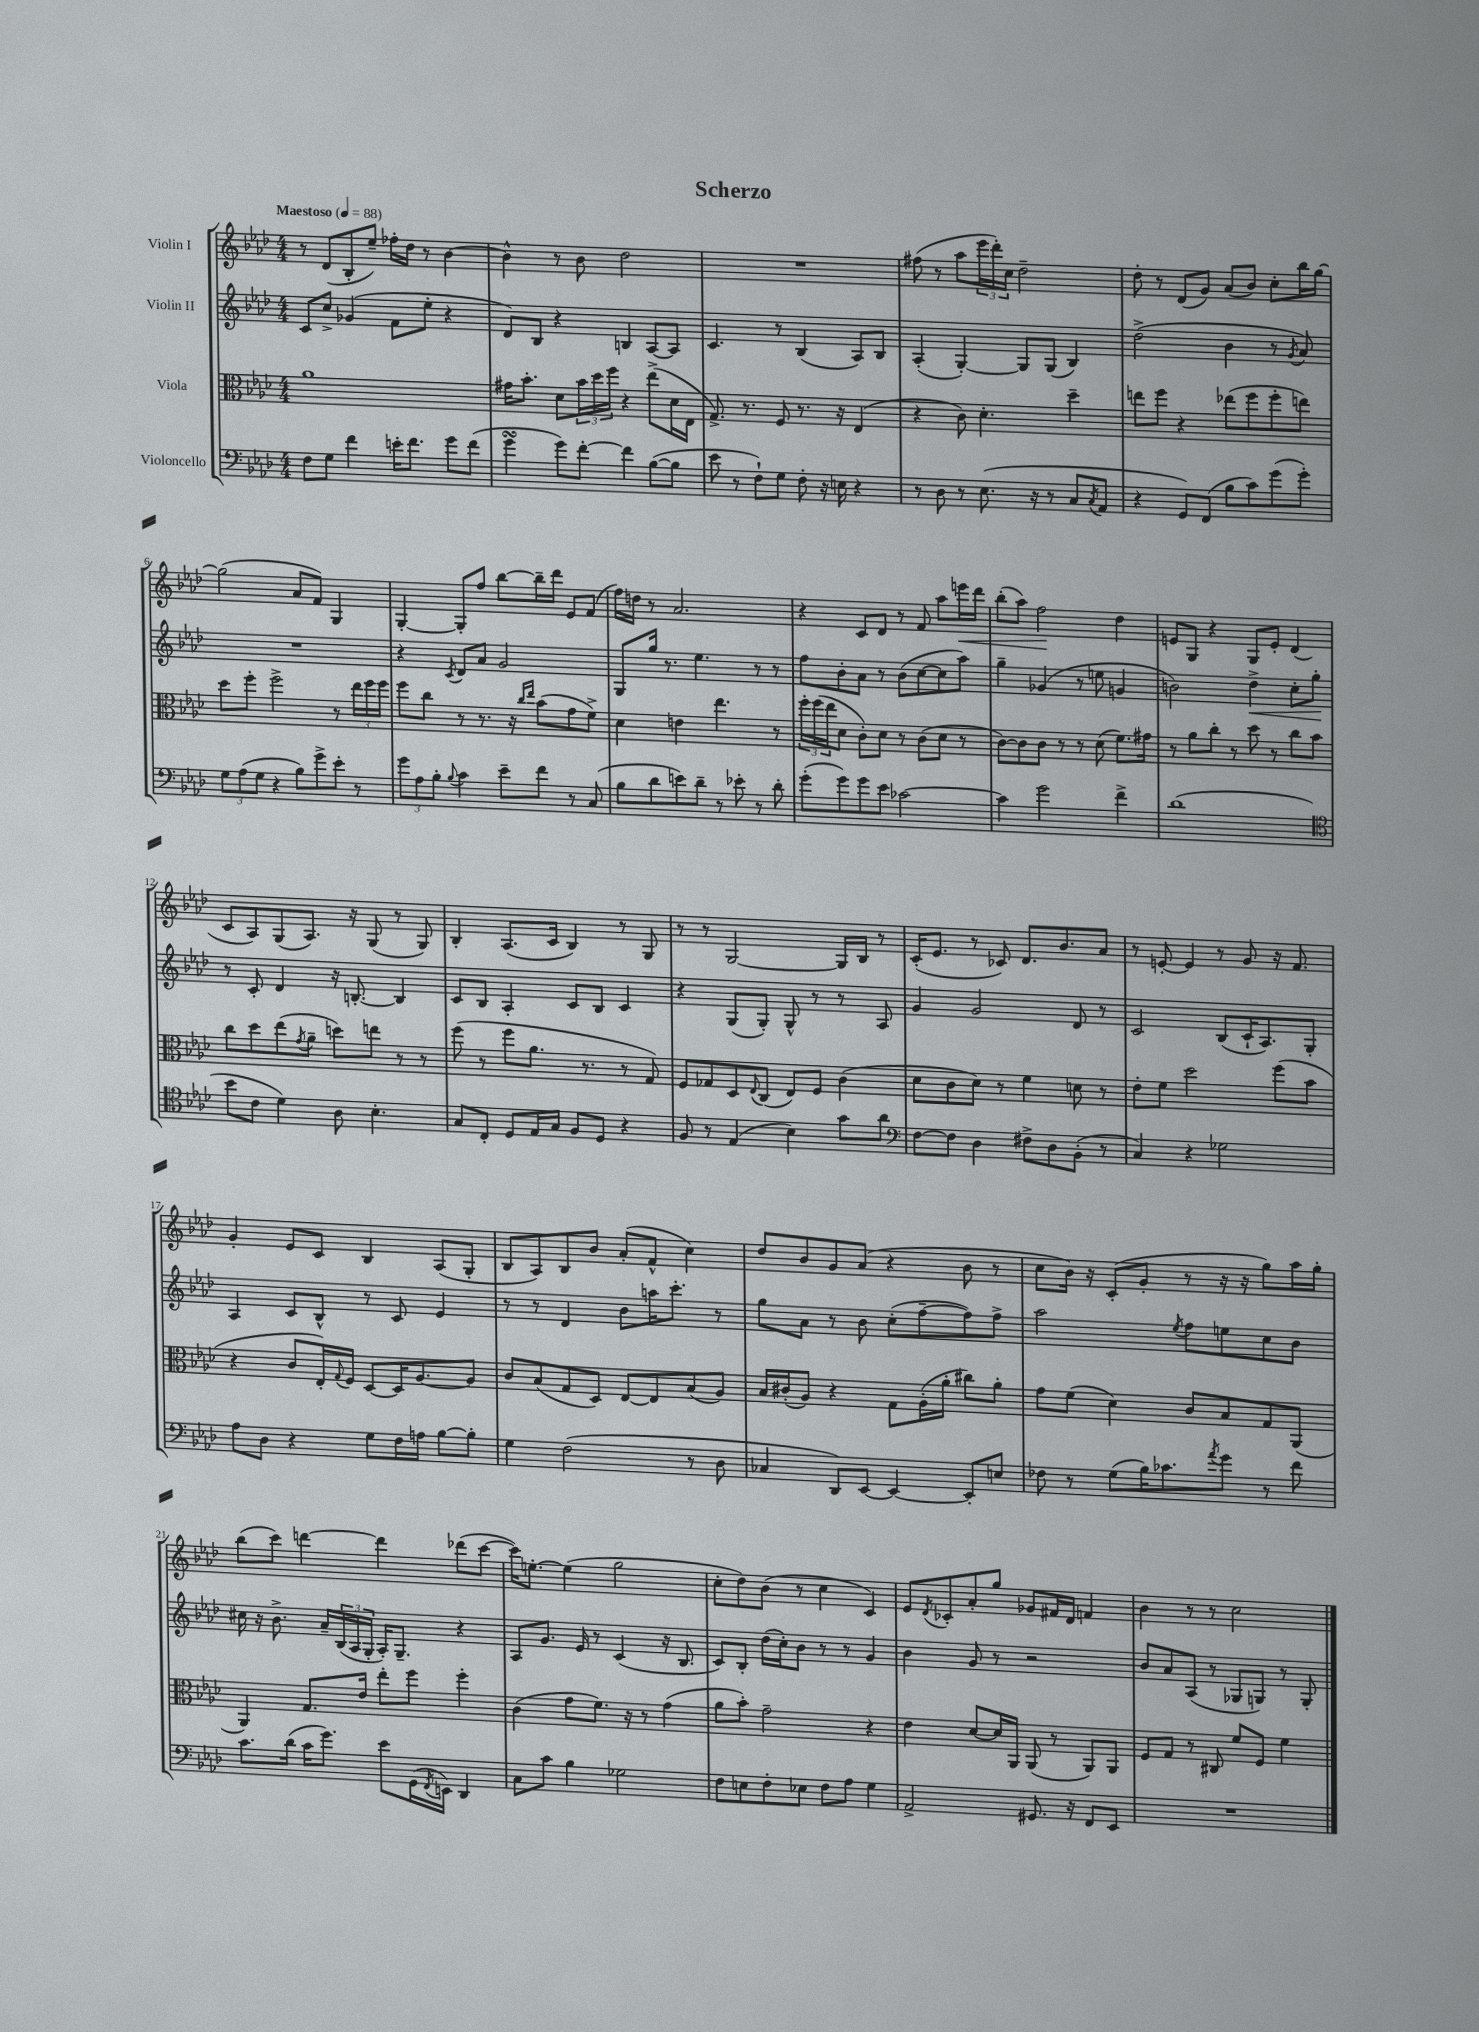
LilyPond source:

\header { title = "Scherzo" }
<<
\new StaffGroup <<
\new Staff = "s0" \with { instrumentName = "Violin I" } {
    \clef treble \key aes \major \numericTimeSignature \time 4/4 \tempo "Maestoso" 4 = 88
    r8 des'8( bes8-. ees''8--) fes''16-. des''16 r8 bes'4~ |
    bes'4-^ r8 bes'8 des''2 |
    R1 |
    fis''8( r8 aes''8 \tuplet 3/2 { ees'''16 des'''16-.) c''16 } des''2-- |
    des''8-. r8 des'8( g'8) aes'8( bes'8) c''8-. bes''16 g''16~ |
    g''2( aes'8 f'8) g4 |
    g4~-. g8-. f''8 bes''8~ bes''16-- des'''16 ees'8 f'8( |
    f''16) d''16 r8 aes'2. |
    r4 c'8 des'8 r8 f'8 aes''8 e'''16\< des'''16 |
    bes''8-.( aes''8) f''2\! des''4 |
    e'8 g8 r4 g8 e'8-. des'4( |
    c'8 aes8) g8( aes8.) r16 g8( r8 g8) |
    bes4-. aes8.( c'16 bes4) r8 g8 |
    r8 r8 g2~ g16 bes16 r8 |
    c'16-.( ees'8. r8 ces'8) des'8. bes'8. aes'8 |
    r8 e'8~-. e'4 r8 g'8 r16 f'8. |
    g'4-. ees'8 c'8 bes4 aes8( g8-. |
    bes8 aes8) bes8 bes'8 aes'8-.( f'8-^ c''4) |
    des''8 bes'8 g'8 aes'8( r4 bes'8 r8 |
    c''8 bes'16) r16 c'8-.( g'8-. r8 r16 r16 g''8) aes''16 g''16-. |
    bes''8( c'''8) d'''4~ d'''4 des'''8( c'''8~ |
    c'''16) e''8.~-. e''4( g''2 |
    c''8-. des''8) bes'8( r8 c''4 c'4) |
    ees'8 \acciaccatura { des'8 } ces'8-. aes'8-. g''8 ges'8 fis'16 des'16 f'4 |
    bes'4 r8 r8 c''2 \bar "|." |
}
\new Staff = "s1" \with { instrumentName = "Violin II" } {
    \clef treble \key aes \major \numericTimeSignature \time 4/4
    c'8 c''8-> ges'4( f'8 ees''8-. r4 |
    des'8) bes8 r4 b4 aes8~ aes8 |
    c'4. r8 bes4( aes8) bes8 |
    aes4-.( g4~-.) g8 g8( bes4) |
    des''2->( bes'4 r8 \acciaccatura { g'8 } aes'8) |
    R1 |
    r4 \acciaccatura { c'8 } des'8 aes'8 g'2 |
    g8 g''16 r8. ees''4. r8 r8 |
    f''8 bes'8-. aes'8 r8 bes'8( c''8~ c''8 aes''8) |
    g''4-- ges'4( r8 e''8 g'4 |
    b'2) des''4->\< c''8-. g''8-.\! |
    r8 c'8-. des'4 r16 b8.~-. b4 |
    c'8 bes8 aes4-. c'8 bes8 c'4 |
    r4 g8( g8-.) g8-^ r8 r8 aes8 |
    g'4 g'2 des'8 r8 |
    c'2 bes8( c'16-! aes8.) g8-. |
    aes4 c'8 bes8-^ r8 c'8 ees'4 |
    r8 r8 des'4 bes'8 a''16 c'''8.-. r8 |
    g''8 aes'8 r8 bes'8 c''8-.( f''8~-- f''8) f''8-> |
    aes''2 \acciaccatura { ees''8 } f''8 e''8 c''8 bes'8 |
    cis''16 r16 bes'8.-> aes'16-- \tuplet 3/2 { bes16( aes16 g16-. } aes16-.) g8.-- r4 |
    aes8 g'8. ees'16 r8 c'4( r16 bes8. |
    c'8) bes8-. des''16( c''16-.) bes'8 r8 r8 g'4 |
    bes'4 g'8 r8 r2 |
    bes'8 aes'8 aes8( r8 ges8 g8) r8 g8-. \bar "|." |
}
\new Staff = "s2" \with { instrumentName = "Viola" } {
    \clef alto \key aes \major \numericTimeSignature \time 4/4
    aes'1 |
    gis'16 bes'8.-. des'8 \tuplet 3/2 { bes'16 des''16 f''16 } r4 ees''8->( des'16 ees16 |
    g8.->) r8. f8 r8. r16 ees4( |
    r4 c'8) des'4.-. des''4-- |
    e''8 f''8 r4 ees''8( f''8 f''8-. e''8) |
    des''8 f''8-. f''2-> r8 \tuplet 3/2 { ees''16 f''16 f''16 } |
    f''8 c''8 r8 r8. r16 \grace { c''16 ees''16 } bes'8( g'8 f'8->) |
    des'4 e'4 ees''4. r8 |
    \tuplet 3/2 { f''16-. f''16( ees''16 } des'8 c'8-.) des'8 r8 c'8( des'8 r8 |
    c'8~) c'8 c'8 r8 r8 des'8( f'8.) gis'16 |
    r8 aes'8 c''8-. r8 des''8 r8 c''8 bes'8 |
    c''8 des''8 ees''8( \acciaccatura { g'8 } aes'8-- d''8) e''8 r8 r8 |
    f''8( r8 f''8 aes'8. r8. r8 g8) |
    f8 ges8 des8 \appoggiatura { ees8 } c8( ees8) f8 c'4( |
    des'8 c'8 des'8) r8 f'4 d'8 r8 |
    ees'8-. f'8 des''2 f''8( bes'8 |
    r4 c'8 ees16-.) \appoggiatura { g8 } f16 des8~ des16 aes8.~ aes8 |
    c'8 bes8( g8 des8) ees8~ ees8 bes8( aes8) |
    bes16 cis'16-.( aes8) r4 g8 aes16-.( aes'16-. cis''8) aes'8-. |
    g'8 f'8( des'4) c'8 bes8 g8 aes,8( |
    aes,4) g8. ees'16 ees''8-. f''8 f''4-. |
    c'4( g'8 f'8.) r16 r8 g'4( |
    aes'8 bes'8-.) g'2-- r4 |
    ees'4 des'8~ des'16 aes,16 aes,8( r8 aes,8) aes,8 |
    f8 g8 r8 cis8 f'8 f8 f'4 \bar "|." |
}
\new Staff = "s3" \with { instrumentName = "Violoncello" } {
    \clef bass \key aes \major \numericTimeSignature \time 4/4
    f8 g8 f'4 e'16-. f'8. g'8 f'8( |
    g'4\turn g'8) f'8~-. f'4 bes8~( bes8 |
    ees'8 r8 f8-!) g8 f8-. r16 e16 r4 |
    r8 des8 r8 ees8.( r16 r8 c8 \acciaccatura { c8 } aes,8 |
    r4 g,8) f,8( bes8 c'8) g'8( g'8-.) |
    \tuplet 3/2 { g8 aes8( g8 } r4 bes8) g'8-> ees'8-. r8 |
    \tuplet 3/2 { g'8 aes8 bes8-. } \appoggiatura { bes8 } c'4 ees'8-- f'8 r8 c8( |
    bes8 des'8 e'8) des'8-- r8 ees'8-. r8 des'8-. |
    g'8-.( g'8) g'8 ees'8 ces'2~ |
    ces'4 g'2 f'4-> |
    des'1( |
    \clef tenor bes'8 c'8 des'4) aes8 bes4.-. |
    g8 c8-. des8 ees16 g16 f8 des8 r4 |
    f8 r8 ees4( bes4) g'8 aes'8 |
    \clef bass f8~ f8 des4 fis8-> des8 bes,8-.( r8 |
    c4) r4 ges2 |
    aes8 des8 r4 g8 f16 a16 bes8~ bes8-. |
    g4 f2( r8 des8 |
    ces4 des,8) ees,8~ ees,4~ ees,8-. e8 |
    fes8 r8 g8( bes16) ces'8. \acciaccatura { aes'8 } g'8 r8 f'8 |
    c'8. des'16( c'16 g'8.) ees'8 g,16( \acciaccatura { f,8 } e,16) des,4 |
    c8 c'8 bes4 ges2 |
    f8 e8 f8-. ees8 f8 aes8 g4 |
    aes,2-> gis,8. r16 f,8 ees,8 |
    R1 \bar "|." |
}
>>
>>
